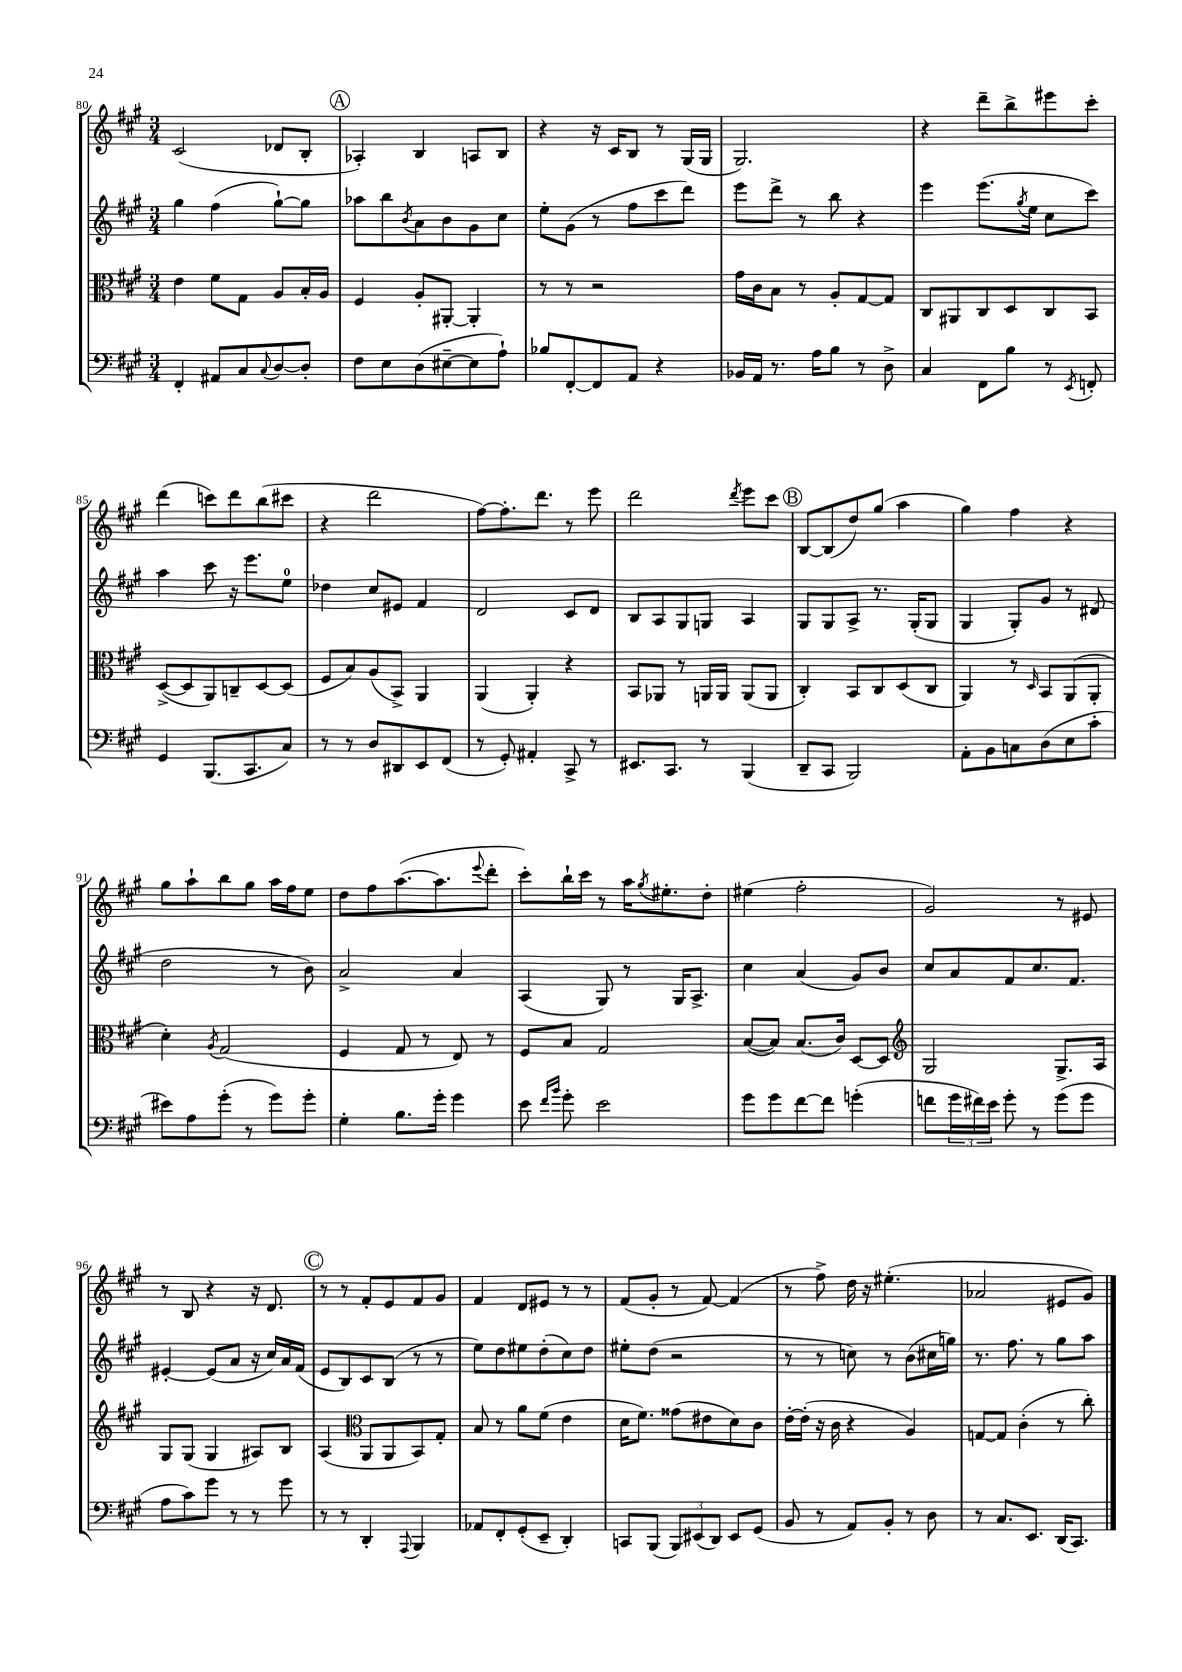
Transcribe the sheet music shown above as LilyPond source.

<<
\new StaffGroup <<
\new Staff = "s0" {
    \clef treble \key a \major \numericTimeSignature \time 3/4
    cis'2( des'8 b8-. |
    \mark \markup { \circle "A" } aes4-.) b4 a8 b8 |
    r4 r16 cis'16 b8 r8 gis16( gis16 |
    gis2.) |
    r4 d'''8-- b''8-> eis'''8 cis'''8-. |
    d'''4( c'''8) d'''8 b''8( cis'''8 |
    r4 d'''2 |
    fis''8~) fis''8.-. d'''8. r8 e'''8 |
    d'''2 \acciaccatura { d'''8 } e'''8 cis'''8 |
    \mark \markup { \circle "B" } b8~ b8( d''8) gis''8( a''4 |
    gis''4) fis''4 r4 |
    gis''8 a''8-! b''8 gis''8 a''16 fis''16 e''8 |
    d''8 fis''8 a''8.~( a''8. \appoggiatura { e'''8 } d'''8-. |
    cis'''8-.) b''16-! cis'''16 r8 a''16 \acciaccatura { gis''8 } eis''8.-. d''8-. |
    eis''4( fis''2-. |
    gis'2) r8 eis'8 |
    r8 b8 r4 r16 d'8. |
    \mark \markup { \circle "C" } r8 r8 fis'8-. e'8 fis'8 gis'8 |
    fis'4 d'8 eis'8 r8 r8 |
    fis'8( gis'8-. r8 fis'8~) fis'4( |
    r8 fis''8->) d''16 r16 eis''4.-.( |
    aes'2 eis'8 gis'8) \bar "|." |
}
\new Staff = "s1" {
    \clef treble \key a \major \numericTimeSignature \time 3/4
    gis''4 fis''4( gis''8~-!) gis''8 |
    \mark \markup { \circle "A" } aes''8 b''8 \acciaccatura { b'8 } a'8 b'8 gis'8 cis''8 |
    e''8-. gis'8( r8 fis''8 cis'''8 d'''8) |
    e'''8 d'''8-> r8 b''8 r4 |
    e'''4 e'''8.( \acciaccatura { gis''8 } e''16 cis''8 cis'''8) |
    a''4 cis'''8 r16 e'''8. e''8-0 |
    des''4 cis''8 eis'8 fis'4 |
    d'2 cis'8 d'8 |
    b8 a8 gis8 g8 a4 |
    \mark \markup { \circle "B" } gis8 gis8 a8-> r8. gis16-.( gis8 |
    gis4 gis8-.) gis'8 r8 dis'8( |
    d''2 r8 b'8) |
    a'2-> a'4 |
    a4( gis8) r8 gis16 a8.-> |
    cis''4 a'4( gis'8) b'8 |
    cis''8 a'8 fis'8 cis''8. fis'8. |
    eis'4~-. eis'8( a'8 r16 cis''16) a'16 fis'16( |
    \mark \markup { \circle "C" } e'8 b8) cis'8 b8( r8 r8 |
    e''8) d''8 eis''8 d''8-.( cis''8) d''8 |
    eis''8-. d''8( r2 |
    r8 r8 c''8) r8 b'8( cis''16 g''16) |
    r8. fis''8. r8 gis''8 a''8 \bar "|." |
}
\new Staff = "s2" {
    \clef alto \key a \major \numericTimeSignature \time 3/4
    e'4 fis'8 gis8 a8 b16-. a16 |
    \mark \markup { \circle "A" } fis4 a8-. ais,8~-. ais,4-. |
    r8 r8 r2 |
    gis'16 cis'16 b8 r8 a8-. gis8~ gis8 |
    cis8 ais,8 cis8 d8 cis8 b,8 |
    d8~->( d8 a,8) c8-- d8~ d8( |
    fis8 b8) a8( b,8->) a,4 |
    a,4( a,4-.) r4 |
    b,8 aes,8 r8 a,16 a,16 a,8( a,8 |
    \mark \markup { \circle "B" } cis4-.) b,8 cis8 d8( cis8 |
    a,4) r8 \grace { d16 } b,8 a,8( a,8-. |
    d'4-.) \acciaccatura { a8 } gis2( |
    fis4 gis8 r8 e8) r8 |
    fis8 b8 gis2 |
    b8~( b8) b8.( cis'16) d8~ d8 |
    \clef treble gis2 gis8.-> a16 |
    gis8 gis8( gis4 ais8) b8 |
    \mark \markup { \circle "C" } a4( \clef alto a,8 a,8 b,8) gis8-. |
    b8 r8 a'8 fis'8( e'4 |
    d'16 fis'8.) gisis'8( eis'8 d'8) cis'8 |
    e'16~-. e'16-.( r16 cis'16 r4 a4) |
    g8~ g8 cis'4-.( r8 cis''8-.) \bar "|." |
}
\new Staff = "s3" {
    \clef bass \key a \major \numericTimeSignature \time 3/4
    fis,4-. ais,8 cis8 \appoggiatura { cis8 } d8~ d8-. |
    \mark \markup { \circle "A" } fis8 e8 d8( eis8~-- eis8 a8-!) |
    bes8 fis,8~-. fis,8 a,8 r4 |
    bes,16 a,16 r8. a16 b8 r8 d8-> |
    cis4 fis,8 b8 r8 \acciaccatura { e,8 } f,8-. |
    gis,4 b,,8.( cis,8. cis8) |
    r8 r8 d8 dis,8 e,8 fis,8( |
    r8 gis,8-.) ais,4-. cis,8-> r8 |
    eis,8. cis,8. r8 b,,4( |
    \mark \markup { \circle "B" } d,8-- cis,8 b,,2) |
    a,8-. b,8 c8 d8( e8 cis'8-. |
    eis'8) a8 gis'8-.( r8 gis'8) gis'8-. |
    gis4-. b8. gis'16-. gis'4 |
    e'8 \grace { fis'16 b'16 } gis'8-. e'2 |
    gis'8 gis'8 fis'8~ fis'8 g'4-.( |
    f'8 \tuplet 3/2 { gis'16 fis'16) e'16 } gis'8-. r8 gis'8( gis'8 |
    a8 cis'8) gis'8 r8 r8 gis'8 |
    \mark \markup { \circle "C" } r8 r8 d,4-. \appoggiatura { a,,8 } b,,4 |
    aes,8 fis,8-. gis,8-.( e,8-- d,4-.) |
    c,8 b,,8( \tuplet 3/2 { b,,8) eis,8( d,8) } eis,8 gis,8( |
    b,8 r8 a,8) b,8-. r8 d8 |
    r8 cis8. e,8. d,16( cis,8.) \bar "|." |
}
>>
>>
\layout { \context { \Score currentBarNumber = #80 } }
